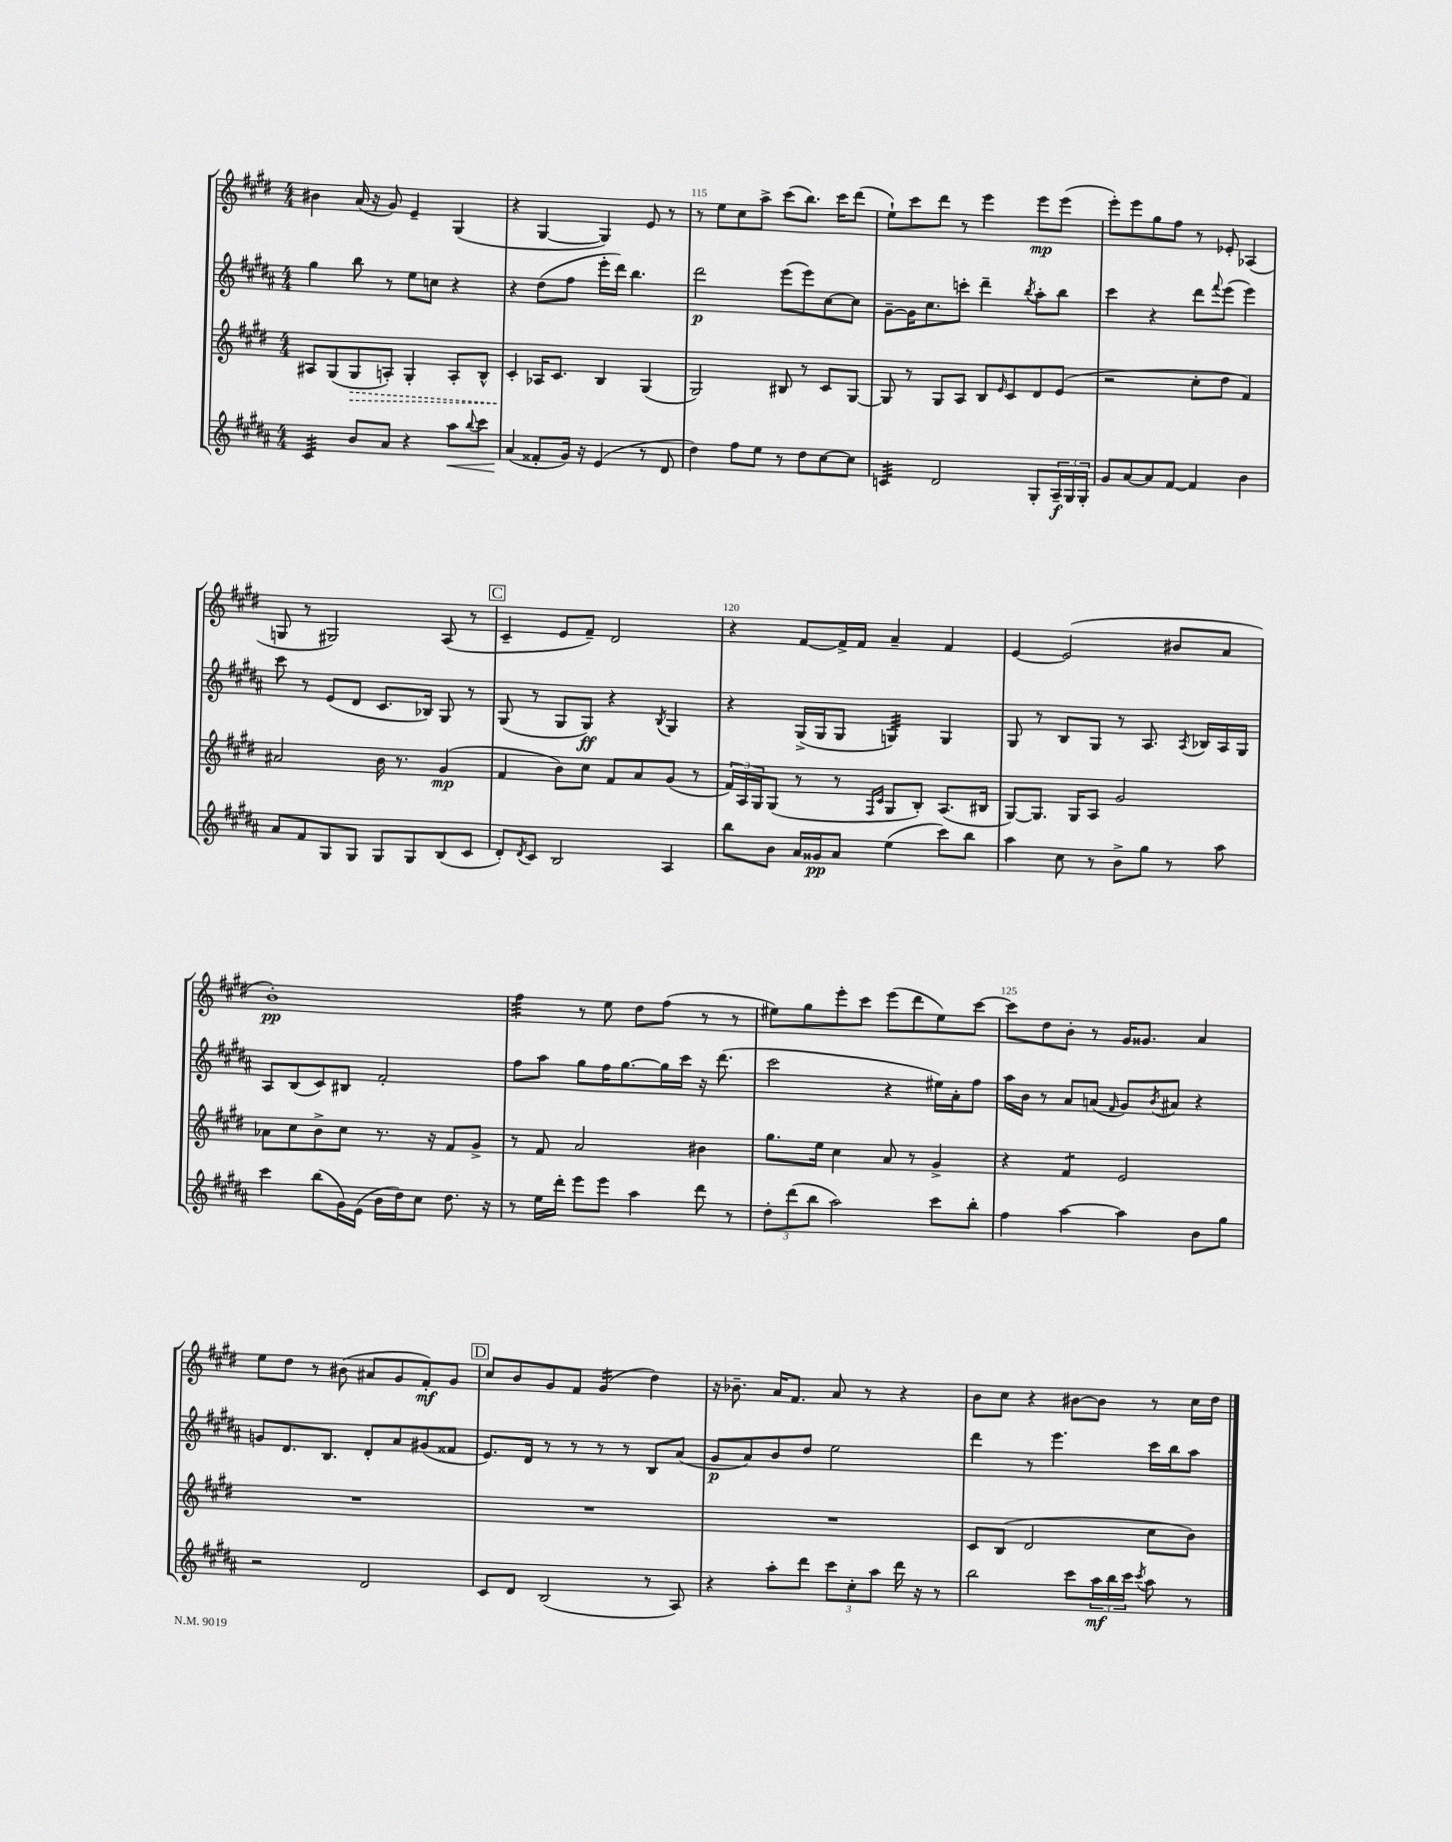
<<
\new StaffGroup <<
\new Staff = "s0" {
    \clef treble \key e \major \numericTimeSignature \time 4/4
    bis'4 a'16( r16 gis'8) e'4-- gis4( |
    r4 gis4~ gis4) e'8 r8 |
    r8 e''8 cis''8 a''8-> cis'''8( b''8.) cis'''16 dis'''8( |
    e''8-!) cis'''8 dis'''8 r8 e'''4 e'''8\mp e'''8( |
    e'''8-.) e'''8 gis''8 fis''8 r8 ees'8-. aes4( |
    g8 r8 gis2) a8( r8 |
    \mark \markup { \box "C" } cis'4-- e'8 fis'8--) dis'2 |
    r4 fis'8~ fis'16-> fis'16 a'4-- fis'4 |
    e'4~ e'2( bis'8 a'8 |
    b'1-.\pp) |
    fis''4:32 r8 e''8 dis''8 fis''8( r8 r8 |
    eis''8) gis''8 e'''8-. cis'''8 e'''8( dis'''8 eis''8) cis'''8~ |
    cis'''8 dis''8 b'8-. r8 gis'16 gisis'8. a'4 |
    e''8 dis''8 r8 bis'8( ais'8 gis'8 fis'8-.\mf) gis'8 |
    \mark \markup { \box "D" } cis''8 b'8 gis'8 fis'8 gis'4:16( dis''4) |
    r16 bes'8.-- a'16 fis'8. a'8 r8 r4 |
    b'8 cis''8 r4 bis'8~ bis'8 r8 cis''16 dis''16 \bar "|." |
}
\new Staff = "s1" {
    \clef treble \key b \major \numericTimeSignature \time 4/4
    gis''4 b''8 r8 e''8 c''8 r4 |
    r4 dis''8( fis''8 e'''16-. dis'''16) b''4. |
    dis'''2\p e'''8( e'''8) cis''8~ cis''8 |
    gis'8~-- gis'16 cis''8. c'''8-. dis'''4-- \acciaccatura { b''8 } ais''8-. b''8 |
    cis'''4 r4 dis'''8 \appoggiatura { fis'''8 } e'''8( e'''4) |
    cis'''8 r8 e'8( dis'8 cis'8. bes16) gis8 r8 |
    \mark \markup { \box "C" } gis8( r8 gis8 gis8\ff) r4 \acciaccatura { b8 } gis4 |
    r4 gis16->( gis16 gis8 g4:32) g4 |
    gis8 r8 b8 gis8 r8 ais8. \acciaccatura { ais8 } bes16 ais16 gis16 |
    ais8 b8( cis'8) bis8 fis'2-. |
    fis''8 ais''8 gis''8 fis''16 gis''8.~ gis''16 cis'''16 r16 dis'''8.( |
    cis'''2 r4 eis''16) ais'16-. fis''8 |
    ais''16 b'16 r8 ais'8 a'8( \grace { fis'16 } gis'8) \acciaccatura { b'8 } ais'8 r4 |
    g'8 dis'8. b8. dis'8-. ais'8 gis'8( fisis'8 |
    \mark \markup { \box "D" } e'8.) dis'16 r8 r8 r8 r8 b8 ais'8( |
    gis'8\p ais'8) b'8 dis''8 e''2 |
    dis'''4 r8 e'''4. cis'''16 b''16 ais''8 \bar "|." |
}
\new Staff = "s2" {
    \clef treble \key e \major \numericTimeSignature \time 4/4
    ais8 gis8( \once \override Hairpin.style = #'dashed-line gis8\> a8-.) gis4-. a8-. b8-^ |
    cis'4-.\! aes16 cis'8. b4 gis4( |
    gis2) bis8 r8 cis'8 gis8~ |
    gis8 r8 gis8 a8 b8 \grace { e'16 } cis'8 dis'8 e'8( |
    r2 cis''8-. dis''8 fis'4) |
    ais'2 b'16 r8. gis'4\mp( |
    \mark \markup { \box "C" } fis'4 b'8) cis''8 fis'8 a'8 gis'8( r8 |
    \tuplet 3/2 { fis'16) a16 gis16 } gis8( r8 r8 \grace { fis16 cis'16 } gis8 b8-.) a8.( bis16 |
    gis8~) gis8. gis16 a8 gis'2 |
    aes'8 cis''8 b'8-> cis''8 r8. r16 fis'8 gis'8-> |
    r8 fis'8 a'2 bis'4 |
    gis''8. e''16 cis''4 a'8 r8 gis'4-> |
    r4 fis'4:8 e'2 |
    R1 |
    \mark \markup { \box "D" } R1 |
    R1 |
    cis'8 b8( dis'2 cis''8 b'8) \bar "|." |
}
\new Staff = "s3" {
    \clef treble \key b \major \numericTimeSignature \time 4/4
    cis'4:32 b'8 ais'8 r4 ais''8\< \appoggiatura { b''8 } cis'''8 |
    ais'4\!( fisis'8-. gis'16) r16 e'4( r8 dis'8 |
    dis''4) fis''8 e''8 r8 dis''8 cis''8~ cis''8 |
    c'4:32 dis'2 gis8-. \tuplet 3/2 { ais16--\f gis16 gis16-. } |
    gis'8 ais'8~ ais'8 fis'8~ fis'4 b'4 |
    ais'8 fis'8 gis8 gis8 gis8 gis8 b8( cis'8 |
    \mark \markup { \box "C" } dis'8-.) \acciaccatura { dis'8 } cis'8 b2 ais4 |
    b''8 b'8 ais'16 gisis'16\pp ais'8 e''4( cis'''8) b''8 |
    ais''4 cis''8 r8 b'8-> gis''8 r8 ais''8 |
    cis'''4 b''8( gis'16) e'16( b'16 dis''16) cis''8 dis''8. r16 |
    r8 e''16 dis'''16-. e'''8 e'''8 ais''4 dis'''8 r8 |
    \tuplet 3/2 { dis''8-. dis'''8( b''8 } ais''2) cis'''8 b''8-. |
    fis''4 ais''4~ ais''4 b'8 gis''8 |
    r2 dis'2 |
    \mark \markup { \box "D" } cis'8 dis'8 b2( r8 ais8) |
    r4 ais''8-. dis'''8 \tuplet 3/2 { cis'''8 cis''8-. ais''8 } dis'''16 r16 r8 |
    b''2 cis'''8 \tuplet 3/2 { ais''16\mf b''16 cis'''16 } \acciaccatura { cis'''8 } ais''8 r8 \bar "|." |
}
>>
>>
\layout { \context { \Score currentBarNumber = #113 \override BarNumber.break-visibility = ##(#f #t #t) barNumberVisibility = #(every-nth-bar-number-visible 5) } }
